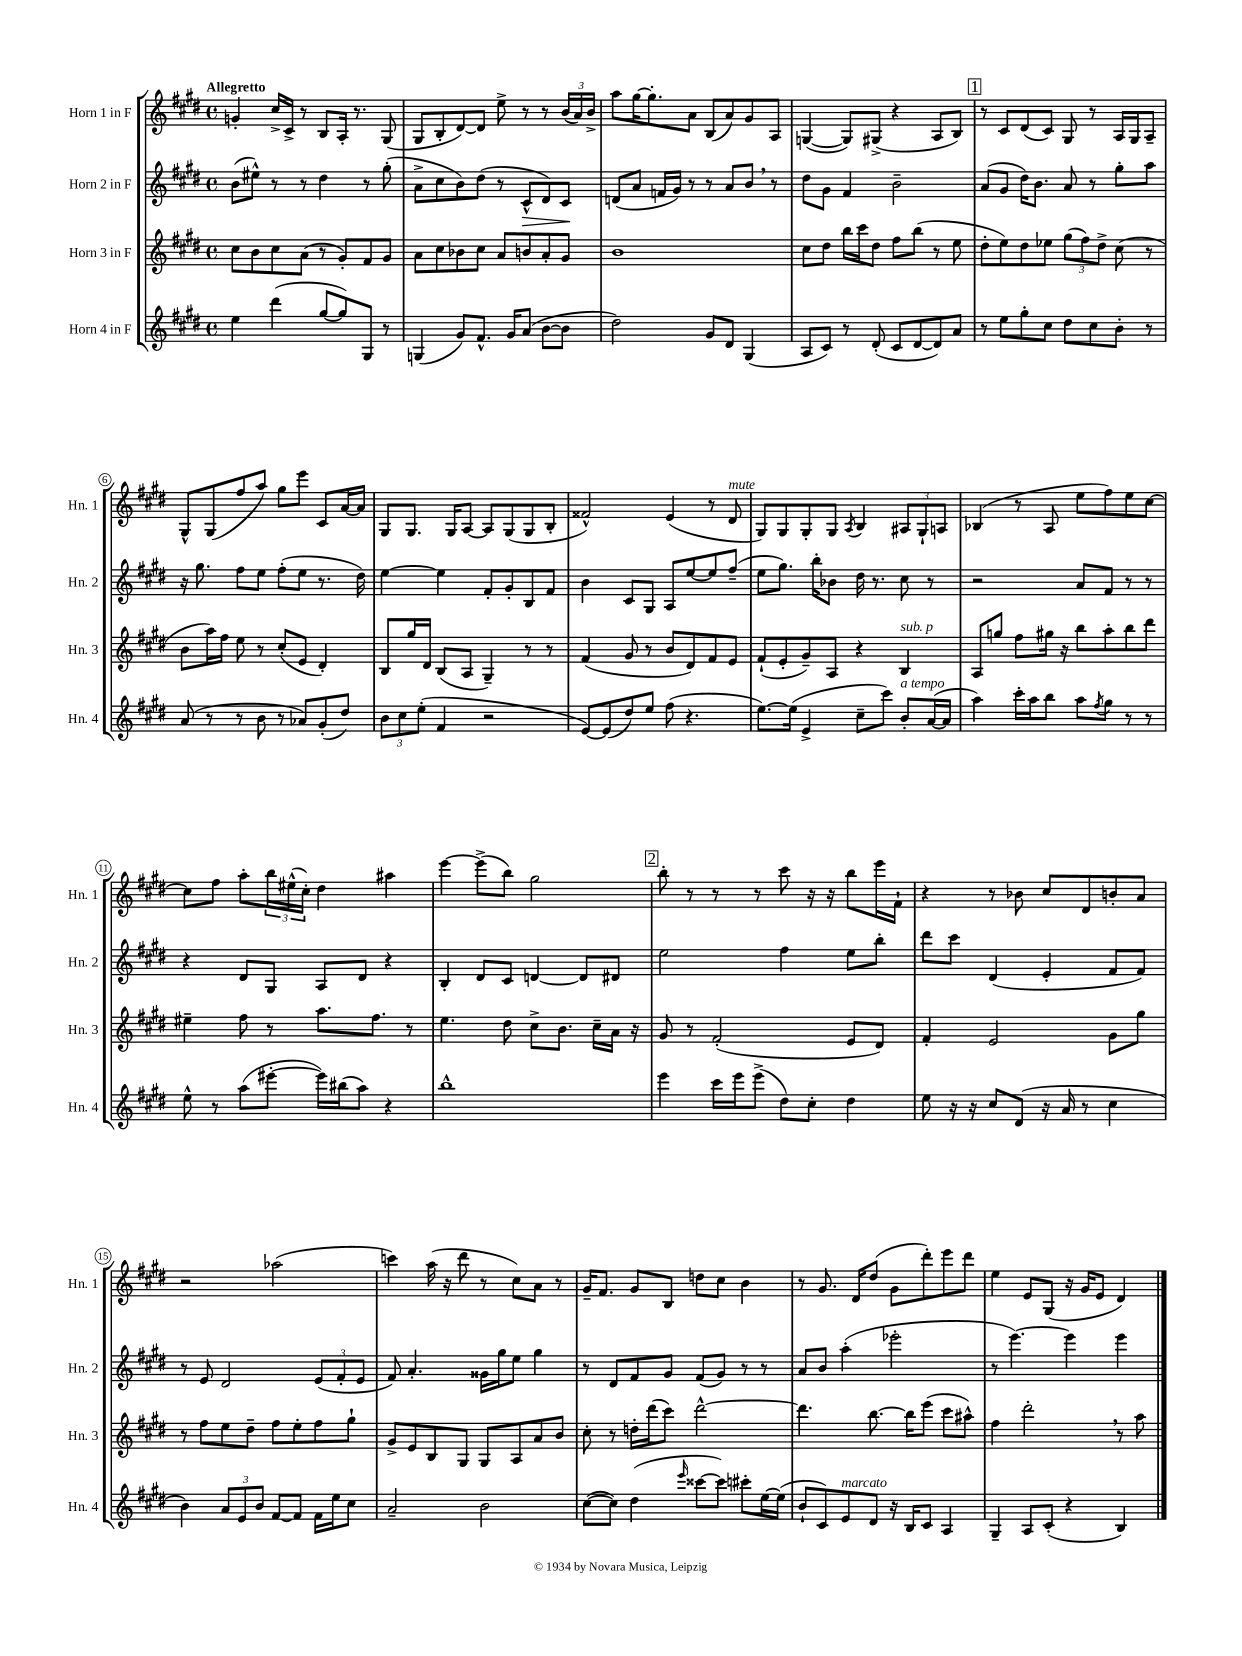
<<
\new StaffGroup <<
\new Staff = "s0" \with { instrumentName = "Horn 1 in F" shortInstrumentName = "Hn. 1" } {
    \clef treble \key e \major \defaultTimeSignature \time 4/4 \tempo "Allegretto"
    g'4-. cis''16-> cis'16-> r8 b8 a16-. r8. gis8( |
    gis8 b8-. dis'8~) dis'8 e''8-> r8 r8 \tuplet 3/2 { b'16( a'16) b'16-> } |
    a''8 gis''16~ gis''8.-. a'8 b8( a'8) gis'8 a8 |
    g4~( g8) gis8->( r4 a8 b8) |
    \mark \markup { \box "1" } r8 cis'8 dis'8( cis'8) gis8 r8 a16 gis16 a8-- |
    gis8-^ gis8( fis''8 a''8) gis''8 e'''8 cis'8 a'16~ a'16 |
    gis8 gis8. gis16 a8~ a8 gis8( gis8 b8-. |
    fisis'2-^) e'4( r8 dis'8^\markup { \italic "mute" } |
    gis8) gis8 gis8-. gis8 \acciaccatura { a8 } b4 \tuplet 3/2 { ais8 gis8-! a8 } |
    bes4( r8 a8 e''8 fis''8) e''8 cis''8~ |
    cis''8 fis''8 a''8-. \tuplet 3/2 { b''16 eis''16-^( cis''16-.) } dis''4 ais''4 |
    e'''4~ e'''8->( b''8) gis''2 |
    \mark \markup { \box "2" } b''8-. r8 r8 r8 cis'''8 r16 r16 b''8 e'''16 fis'16-! |
    r4 r8 bes'8 cis''8 dis'8 b'8-. a'8 |
    r2 aes''2( |
    c'''4) a''16( r16 dis'''8 r8 cis''8) a'8 r8 |
    gis'16-- fis'8. gis'8 b8 d''8 cis''8 b'4 |
    r8 gis'8. dis'16 dis''8( gis'8 dis'''8-.) e'''8 dis'''8 |
    e''4 e'8 gis8( r16 gis'16 e'8 dis'4) \bar "|." |
}
\new Staff = "s1" \with { instrumentName = "Horn 2 in F" shortInstrumentName = "Hn. 2" } {
    \clef treble \key e \major \defaultTimeSignature \time 4/4
    b'8( eis''8-^) r8 r8 dis''4 r8 gis''8-.( |
    a'8-> cis''8 b'8) dis''8( r8 cis'8-^\> dis'8) cis'8\! |
    d'8( a'8 f'16 gis'16) r8 r8 a'8 b'8 \breathe r8 |
    dis''8 gis'8 fis'4 b'2-- |
    \mark \markup { \box "1" } a'8( gis'8 dis''16) b'8. a'8 r8 gis''8-. a''8 |
    r16 gis''8. fis''8 e''8 fis''8-.( e''8 r8. dis''16) |
    e''4~ e''4 fis'8-. gis'8-. b8 fis'8 |
    b'4 cis'8 gis8 a8 e''8~ e''8 fis''8--( |
    e''8 gis''8.) b''16-. bes'8 dis''16 r8. cis''8 r8 |
    r2 a'8 fis'8 r8 r8 |
    r4 dis'8 gis8 a8 dis'8 r4 |
    b4-. dis'8 cis'8 d'4~ d'8 dis'8 |
    \mark \markup { \box "2" } e''2 fis''4 e''8 b''8-. |
    dis'''8 cis'''8 dis'4( e'4-. fis'8 fis'8) |
    r8 e'8 dis'2 \tuplet 3/2 { e'8( fis'8-. e'8 } |
    fis'8) a'4.-. gisis'16 gis''16 e''8 gis''4 |
    r8 dis'8 fis'8 gis'8 fis'8( gis'8) r8 r8 |
    a'8 b'8 a''4-.( ees'''2-. |
    r8 e'''4.~) e'''4 e'''4 \bar "|." |
}
\new Staff = "s2" \with { instrumentName = "Horn 3 in F" shortInstrumentName = "Hn. 3" } {
    \clef treble \key e \major \defaultTimeSignature \time 4/4
    cis''8 b'8 cis''8 a'8( r8 gis'8-.) fis'8 gis'8 |
    a'8 cis''8 bes'8 cis''8 a'8 b'8 a'8-. gis'8 |
    b'1 |
    cis''8 dis''8 b''16 cis'''16 dis''8 fis''8 b''8( r8 e''8 |
    \mark \markup { \box "1" } dis''8-. e''8) dis''8 ees''8 \tuplet 3/2 { gis''8( fis''8) dis''8-> } cis''8( r8 |
    b'8 a''16) fis''16 e''8 r8 cis''8-.( e'8 dis'4-.) |
    b8 gis''16 dis'16 b8( a8 gis4--) r8 r8 |
    fis'4( gis'8 r8 b'8 dis'8) fis'8 e'8 |
    fis'8-!( e'8-. gis'8--) a8 r4 b4^\markup { \italic "sub. p" } |
    a8 g''8 fis''8 gis''16 r16 b''8 a''8-. b''8 dis'''8 |
    eis''4-- fis''8 r8 a''8. fis''8. r8 |
    e''4. dis''8 cis''8-> b'8. cis''16-- a'16 r16 |
    \mark \markup { \box "2" } gis'8 r8 fis'2-.( e'8 dis'8) |
    fis'4-. e'2 gis'8 gis''8 |
    r8 fis''8 e''8 dis''8-- fis''8 e''8-. fis''8 gis''8-! |
    gis'8-> e'8 b8 gis8 gis8 a8 a'8 b'8 |
    cis''8-. r8 d''16-. dis'''16( cis'''8) dis'''2~-^ |
    dis'''4. b''8.~ b''16 e'''8( cis'''8 ais''8-^) |
    fis''4 dis'''2-. \breathe r8 a''8 \bar "|." |
}
\new Staff = "s3" \with { instrumentName = "Horn 4 in F" shortInstrumentName = "Hn. 4" } {
    \clef treble \key e \major \defaultTimeSignature \time 4/4
    e''4 dis'''4( gis''8~ gis''8) gis8 r8 |
    g4( gis'8) fis'8.-^ gis'16 a'8( b'8~ b'8 |
    dis''2) gis'8 dis'8 gis4( |
    a8 cis'8) r8 dis'8-.( cis'8 dis'8~ dis'8) a'8 |
    \mark \markup { \box "1" } r8 e''8 gis''8-. cis''8 dis''8 cis''8 b'8-. r8 |
    a'8( r8 r8 b'8 r8 aes'8) gis'8-.( dis''8) |
    \tuplet 3/2 { b'8 cis''8 e''8-.( } fis'4 r2 |
    e'8~) e'8( dis''8) e''8 fis''8( r4. |
    e''8.~) e''16( e'4-> cis''8-- cis'''8) b'8-.^\markup { \italic "a tempo" } a'16~( a'16 |
    a''4) cis'''16-. a''16 b''8 a''8 \acciaccatura { fis''8 } gis''8 r8 r8 |
    e''8-^ r8 a''8( eis'''8~-. eis'''16) bis''16( a''8) r4 |
    b''1-^ |
    \mark \markup { \box "2" } e'''4 cis'''16 e'''16 e'''8->( dis''8) cis''8-. dis''4 |
    e''8 r16 r16 cis''8 dis'8( r16 a'16 r8 cis''4 |
    b'4) \tuplet 3/2 { a'8 e'8 b'8 } fis'8~ fis'8 fis'16 e''16 cis''8 |
    a'2-- b'2 |
    cis''8~( cis''8) dis''4( \grace { e'''16 } cisis'''8~ cisis'''8) cis'''8-. e''16~ e''16( |
    b'8-! cis'8) e'8^\markup { \italic "marcato" } dis'8 r16 b16 cis'8 a4 |
    gis4-- a8 cis'8-.( r4 b4) \bar "|." |
}
>>
>>
\layout { \context { \Score \override BarNumber.stencil = #(make-stencil-circler 0.1 0.3 ly:text-interface::print) } }
